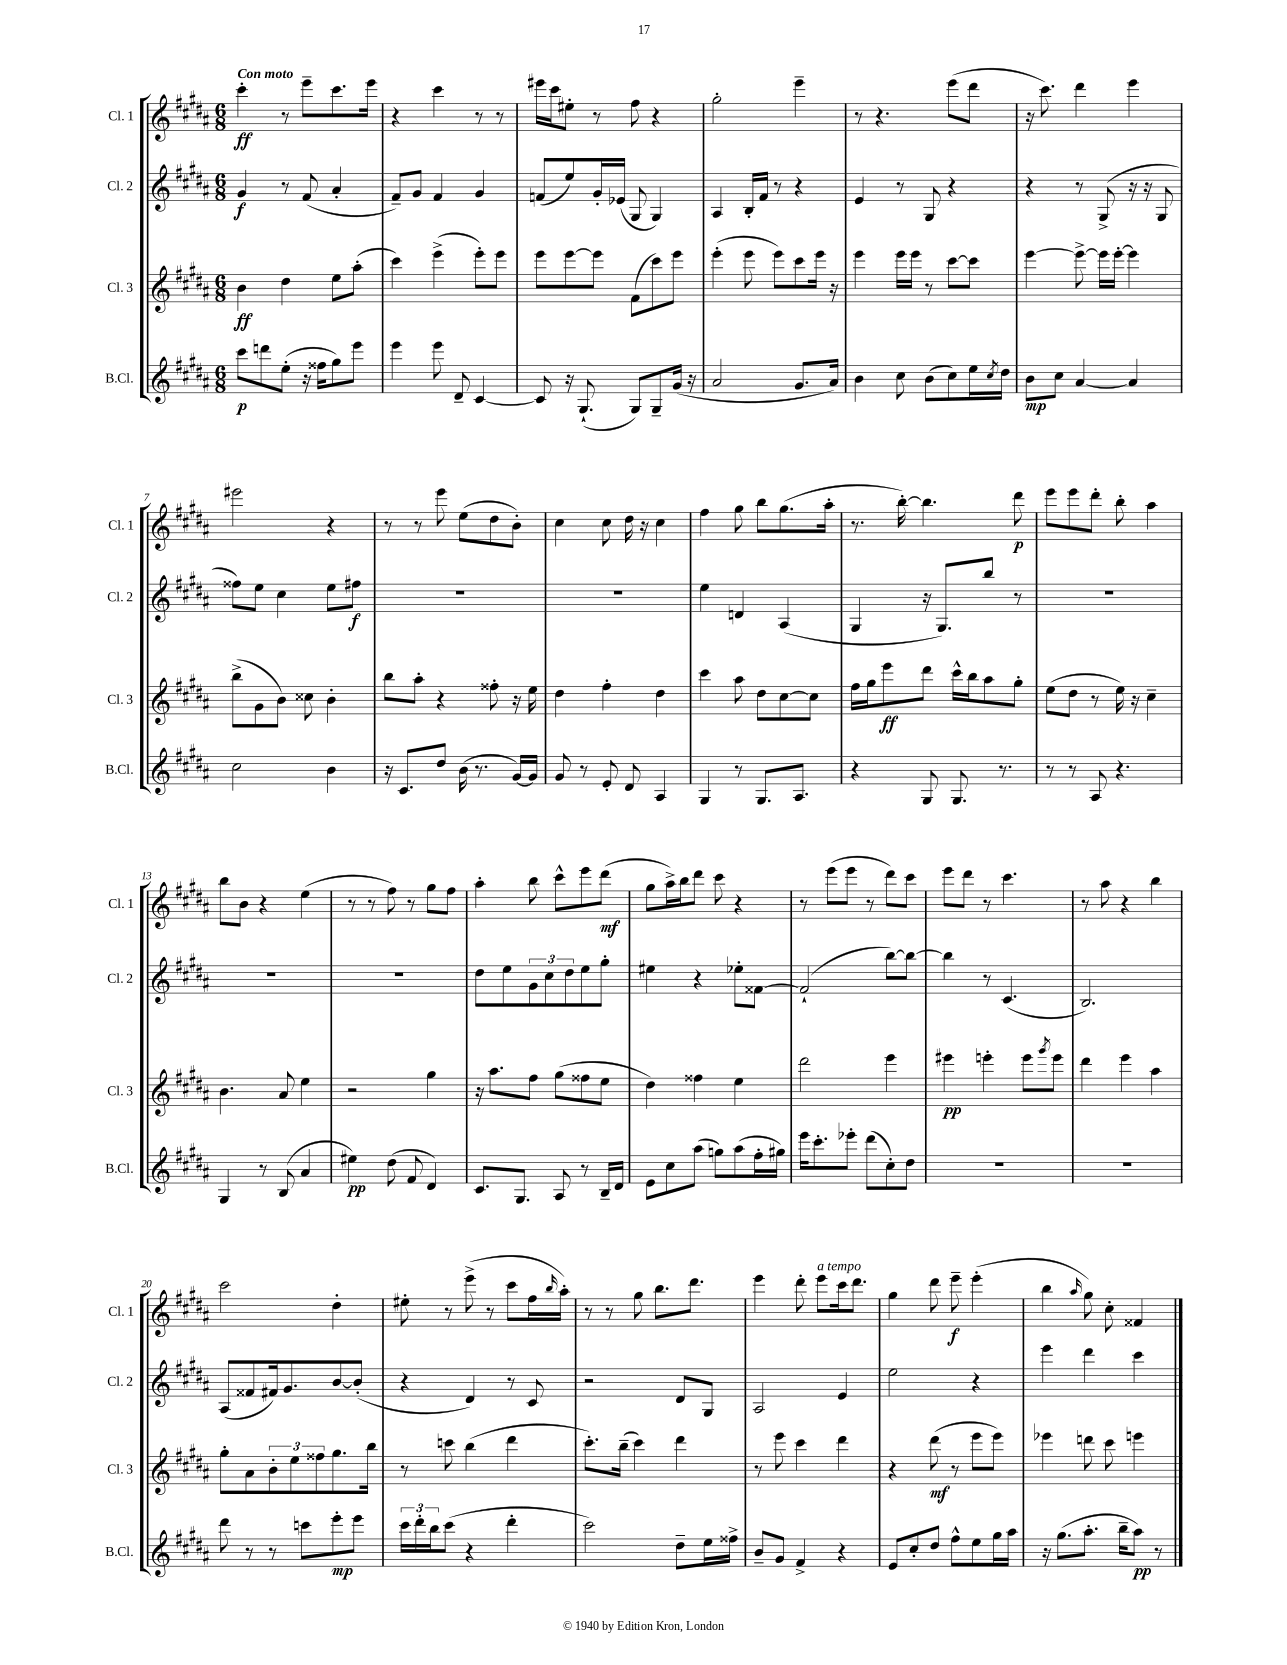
<<
\new StaffGroup <<
\new Staff = "s0" \with { instrumentName = "Cl. 1" shortInstrumentName = "Cl. 1" } {
    \clef treble \key b \major \numericTimeSignature \time 6/8 \tempo "Con moto"
    cis'''4-.\ff r8 e'''8-- cis'''8. e'''16 |
    r4 cis'''4 r8 r8 |
    eis'''16 cis'''16 eis''8-. r8 fis''8 r4 |
    gis''2-. e'''4-- |
    r8 r4. e'''8( dis'''8 |
    r16 cis'''8.) dis'''4 e'''4 |
    eis'''2 r4 |
    r8 r8 e'''8 e''8( dis''8 b'8-.) |
    cis''4 cis''8 dis''16 r16 cis''4 |
    fis''4 gis''8 b''8 gis''8.( ais''16-. |
    r8. b''16~-.) b''4. dis'''8\p |
    e'''8 e'''8 dis'''8-. b''8-. ais''4 |
    b''8 b'8 r4 e''4( |
    r8 r8 fis''8) r8 gis''8 fis''8 |
    ais''4-. b''8 cis'''8-^ e'''8 dis'''8\mf( |
    gis''8 ais''16->) b''16 dis'''8 cis'''8 r4 |
    r8 e'''8( e'''8 r8 dis'''8) cis'''8 |
    e'''8 dis'''8 r8 cis'''4. |
    r8 ais''8 r4 b''4 |
    cis'''2 dis''4-. |
    eis''8-. r8 e'''8->( r8 cis'''8 fis''16 \grace { b''16 } ais''16-.) |
    r8 r8 gis''8 b''8. dis'''8. |
    e'''4 dis'''8-. e'''8^\markup { \italic "a tempo" } cis'''16 dis'''8. |
    gis''4 dis'''8 e'''8--\f e'''4-.( |
    b''4 \grace { ais''16 } gis''8) cis''8-. fisis'4 \bar "|." |
}
\new Staff = "s1" \with { instrumentName = "Cl. 2" shortInstrumentName = "Cl. 2" } {
    \clef treble \key b \major \numericTimeSignature \time 6/8
    gis'4\f r8 fis'8( ais'4-. |
    fis'8--) gis'8 fis'4 gis'4 |
    f'8( e''8) gis'16-. ees'16( gis8 gis4) |
    ais4 b16-. fis'16 r8 r4 |
    e'4 r8 gis8 r4 |
    r4 r8 gis8->( r16 r16 gis8 |
    fisis''8) e''8 cis''4 e''8 fis''8\f |
    R2. |
    R2. |
    e''4 d'4 ais4( |
    gis4 r16 gis8.) b''8 r8 |
    R2. |
    R2. |
    R2. |
    dis''8 e''8 \tuplet 3/2 { gis'8 cis''8 dis''8 } e''8 gis''8-. |
    eis''4 r4 ees''8-. fisis'8~ |
    fisis'2-!( b''8~) b''8~ |
    b''4 r8 cis'4.( |
    b2.) |
    ais8( fisis'8 fis'16) gis'8. b'8~ b'8-.( |
    r4 dis'4) r8 cis'8 |
    r2 dis'8 gis8 |
    ais2 e'4 |
    e''2 r4 |
    e'''4 dis'''4 cis'''4 \bar "|." |
}
\new Staff = "s2" \with { instrumentName = "Cl. 3" shortInstrumentName = "Cl. 3" } {
    \clef treble \key b \major \numericTimeSignature \time 6/8
    b'4\ff dis''4 e''8 ais''8-.( |
    cis'''4) e'''4->( e'''8-.) e'''8 |
    e'''8 e'''8~ e'''8 fis'8( cis'''8) e'''8 |
    e'''4-.( e'''8 e'''8) cis'''8 e'''16 r16 |
    e'''4 e'''16 e'''16 r8 cis'''8~ cis'''8 |
    e'''4~ e'''8~-> e'''16 e'''16~-. e'''4 |
    b''8->( gis'8 b'8) cisis''8 b'4-. |
    b''8 ais''8-. r4 fisis''8-. r16 e''16 |
    dis''4 fis''4-. dis''4 |
    cis'''4 ais''8 dis''8 cis''8~ cis''8 |
    fis''16 gis''16 e'''8\ff dis'''8 cis'''16-^ b''16 ais''8 gis''8-. |
    e''8( dis''8 r8 e''16) r16 cis''4-- |
    b'4. ais'8 e''4 |
    r2 gis''4 |
    r16 ais''8. fis''8 gis''8( fisis''8 e''8 |
    dis''4) fisis''4 e''4 |
    dis'''2 e'''4 |
    eis'''4\pp e'''4-. e'''8 \acciaccatura { gis'''8 } e'''8 |
    dis'''4 e'''4 ais''4 |
    gis''8-. ais'8 \tuplet 3/2 { b'8-. e''8 fisis''8 } gis''8. b''16 |
    r8 c'''8 b''4( dis'''4 |
    cis'''8.-.) b''16--( cis'''4) dis'''4 |
    r8 e'''8 cis'''4 dis'''4 |
    r4 dis'''8\mf( r8 e'''8 e'''8) |
    ees'''4 d'''8 cis'''8 e'''4 \bar "|." |
}
\new Staff = "s3" \with { instrumentName = "B.Cl." shortInstrumentName = "B.Cl." } {
    \clef treble \key b \major \numericTimeSignature \time 6/8
    cis'''8\p d'''8 e''8-.( r16 fisis''16 gis''8) e'''8 |
    e'''4 e'''8 dis'8-- cis'4~ |
    cis'8 r16 gis8.-!( gis8) gis8-- gis'16( r16 |
    ais'2 gis'8. ais'16) |
    b'4 cis''8 b'8( cis''8) e''16 \acciaccatura { cis''8 } dis''16 |
    b'8\mp cis''8 ais'4~ ais'4 |
    cis''2 b'4 |
    r16 cis'8. dis''8 b'16( r8. gis'16~) gis'16 |
    gis'8 r8 e'8-. dis'8 ais4 |
    gis4 r8 gis8. ais8. |
    r4 gis8 gis8. r8. |
    r8 r8 ais8 r4. |
    gis4 r8 b8( ais'4 |
    eis''4\pp) dis''8( fis'8 dis'4) |
    cis'8. gis8. ais8 r8 b16-- dis'16 |
    e'8 cis''8 ais''8( g''8) ais''8( fis''16-. gis''16) |
    e'''16 cis'''8.-. ees'''8-. dis'''8( cis''8-.) dis''8 |
    R2. |
    R2. |
    dis'''8 r8 r8 c'''8 e'''8-.\mp e'''8 |
    \tuplet 3/2 { cis'''16 dis'''16-. b''16 } cis'''8( r4 dis'''4-. |
    cis'''2) dis''8-- e''16 fisis''16-> |
    b'8-- gis'8 fis'4-> r4 |
    e'8 cis''8-. dis''8 fis''8-^ e''8 gis''16 ais''16 |
    r16 gis''8.( ais''8.-. b''16-- ais''8\pp) r8 \bar "|." |
}
>>
>>
